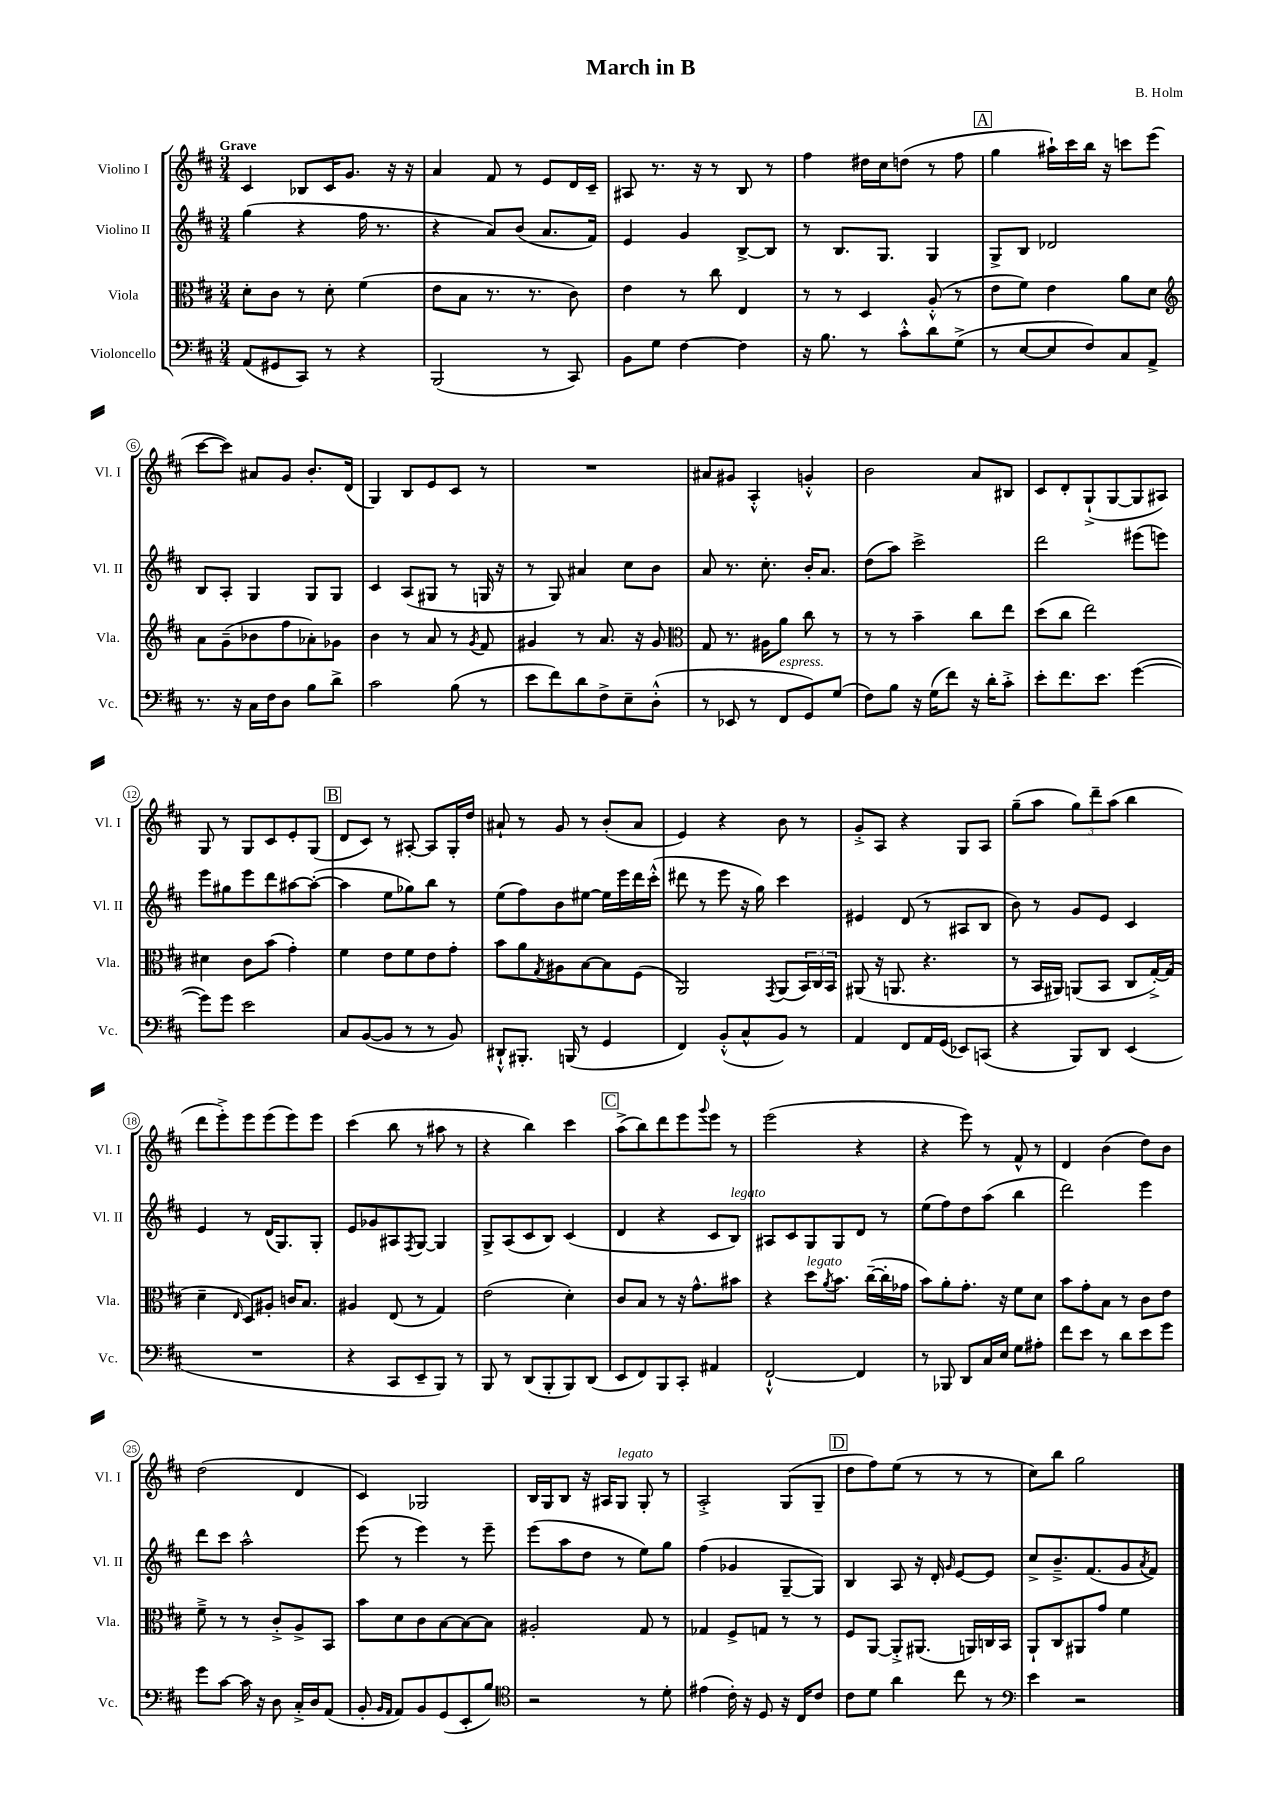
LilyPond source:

\header { title = "March in B" composer = "B. Holm" }
<<
\new StaffGroup <<
\new Staff = "s0" \with { instrumentName = "Violino I" shortInstrumentName = "Vl. I" } {
    \clef treble \key d \major \numericTimeSignature \time 3/4 \tempo "Grave"
    cis'4 bes8 cis'16 g'8. r16 r16 |
    a'4 fis'8 r8 e'8 d'16 cis'16-- |
    ais8 r8. r16 r8 b8 r8 |
    fis''4 dis''16 cis''16 d''8( r8 fis''8 |
    \mark \markup { \box "A" } g''4 ais''16-!) cis'''16 b''16 r16 c'''8 e'''8( |
    cis'''8~ cis'''8) ais'8 g'8 b'8.-. d'16( |
    g4) b8 e'8 cis'8 r8 |
    R2. |
    ais'8 gis'8 a4-.-^ g'4-.-^ |
    b'2 a'8 bis8 |
    cis'8 d'8-. g8-!->( g8~ g8 ais8) |
    g8 r8 g8 cis'8 e'8-. g8( |
    \mark \markup { \box "B" } d'8 cis'8) r8 ais8~-. ais8 g16-. d''16 |
    ais'8-! r8 g'8 r8 b'8-.( ais'8 |
    e'4) r4 b'8 r8 |
    g'8-.-> a8 r4 g8 a8 |
    g''8--( a''8 \tuplet 3/2 { g''8) d'''8-- a''8( } b''4 |
    d'''8 e'''8-.->) e'''8 e'''8( e'''8) e'''8 |
    cis'''4( b''8 r8 ais''8 r8 |
    r4 b''4) cis'''4 |
    \mark \markup { \box "C" } a''8->( b''8) d'''8 e'''8 \appoggiatura { g'''8 } e'''8 r8 |
    e'''2( r4 |
    r4 e'''8) r8 fis'8-^ r8 |
    d'4 b'4( d''8) b'8 |
    d''2( d'4 |
    cis'4) ges2 |
    b16 g16 b8 r16 ais16 g8^\markup { \italic "legato" } g8-. r8 |
    a2-.-> g8( g8-- |
    \mark \markup { \box "D" } d''8 fis''8) e''8( r8 r8 r8 |
    cis''8) b''8 g''2 \bar "|." |
}
\new Staff = "s1" \with { instrumentName = "Violino II" shortInstrumentName = "Vl. II" } {
    \clef treble \key d \major \numericTimeSignature \time 3/4
    g''4( r4 fis''16 r8. |
    r4 a'8) b'8( a'8. fis'16) |
    e'4 g'4 b8~-> b8 |
    r8 b8. g8. g4 |
    \mark \markup { \box "A" } g8-> b8 des'2 |
    b8 a8-. g4 g8 g8 |
    cis'4 a8( gis8 r8 g16 r16 |
    r8 g8) ais'4 cis''8 b'8 |
    a'8 r8. cis''8.-. b'16-. a'8. |
    d''8( a''8) cis'''2-> |
    d'''2 eis'''8( e'''8) |
    e'''8 gis''8 e'''8 d'''8 ais''8~ ais''8~-.( |
    \mark \markup { \box "B" } ais''4 e''8 ges''8) b''8 r8 |
    e''8( fis''8) b'8 eis''8~ eis''16 e'''16 d'''16 cis'''16-.-^( |
    dis'''8 r8 e'''8 r16 g''16) cis'''4 |
    eis'4 d'8( r8 ais8 b8 |
    b'8) r8 g'8 e'8 cis'4 |
    e'4 r8 d'16( g8.) g8-. |
    e'8 ges'8 ais8 \acciaccatura { fis8 } g8~ g4 |
    g8-> a8( cis'8 b8) cis'4( |
    \mark \markup { \box "C" } d'4 r4 cis'8 b8^\markup { \italic "legato" }) |
    ais8 cis'8 g8 g8 d'8 r8 |
    e''8( fis''8) d''8 a''8( b''4 |
    d'''2) e'''4 |
    d'''8 cis'''8 a''2-^ |
    e'''8( r8 e'''4) r8 e'''8-- |
    e'''8( a''8 d''8 r8 e''8) g''8 |
    fis''4( ges'4 g8~-- g8) |
    \mark \markup { \box "D" } b4 a8 r16 d'16-. \grace { g'16 } e'8~ e'8 |
    cis''8-> b'8.---> fis'8.( g'8 \acciaccatura { a'8 } fis'8) \bar "|." |
}
\new Staff = "s2" \with { instrumentName = "Viola" shortInstrumentName = "Vla." } {
    \clef alto \key d \major \numericTimeSignature \time 3/4
    d'8-. cis'8 r8 d'8-. fis'4( |
    e'8 b8 r8. r8. cis'8) |
    e'4 r8 cis''8 e4 |
    r8 r8 d4 a8-.-^( r8 |
    \mark \markup { \box "A" } e'8 fis'8) e'4 a'8 d'8 |
    \clef treble a'8 g'8--( bes'8 fis''8 aes'8-.) ges'8 |
    b'4 r8 a'8 r8 \acciaccatura { g'8 } fis'8 |
    gis'4 r8 a'8. r16 gis'8 |
    \clef alto g8 r8. ais16 a'8 cis''8 r8 |
    r8 r8 b'4-- cis''8 e''8 |
    d''8( cis''8 e''2) |
    dis'4 cis'8 b'8( g'4-.) |
    \mark \markup { \box "B" } fis'4 e'8 fis'8 e'8 g'8-. |
    b'8 a'8 \acciaccatura { g8 } ais8 b8~ b8 fis8( |
    a,2) \acciaccatura { g,8 } a,8( \tuplet 3/2 { b,16) cis16 b,16 } |
    ais,8( r16 a,8. r4. |
    r8 b,16 ais,16) a,8( b,8 cis8 g16~-.->) g16( |
    d'4-- \grace { e16 } d8) ais8-. c'16 b8. |
    ais4 e8( r8 g4) |
    e'2( d'4-.) |
    \mark \markup { \box "C" } cis'8 b8 r8 r16 g'8.-^ bis'8 |
    r4 d''8^\markup { \italic "legato" } \acciaccatura { a'8 } b'8. cis''16~--( cis''16-. ges'16 |
    b'8) a'8-. g'8.-. r16 fis'8 d'8 |
    b'8 g'8-. b8 r8 cis'8 e'8 |
    fis'8---> r8 r8 cis'8-.-> a8-> b,8 |
    b'8 d'8 cis'8 b8~ b8~ b8 |
    ais2-. g8 r8 |
    ges4 fis8-> g8 r8 r8 |
    \mark \markup { \box "D" } fis8 a,8~ a,8-.-> ais,8.( a,16) c16 b,16 |
    a,8-! cis8 ais,8 g'8 fis'4 \bar "|." |
}
\new Staff = "s3" \with { instrumentName = "Violoncello" shortInstrumentName = "Vc." } {
    \clef bass \key d \major \numericTimeSignature \time 3/4
    a,8( gis,8 cis,8) r8 r4 |
    b,,2( r8 cis,8) |
    b,8 g8 fis4~ fis4 |
    r16 b8. r8 cis'8-.-^ d'8 g8->( |
    \mark \markup { \box "A" } r8 e8~ e8 fis8) cis8 a,8-> |
    r8. r16 cis16 fis16 d8 b8 d'8-> |
    cis'2 b8( r8 |
    e'8 fis'8) d'8 fis8-> e8-- d8-.-^( |
    r8 ees,8 r8 fis,8^\markup { \italic "espress." } g,8) g8( |
    fis8) b8 r16 g16( fis'8) r16 d'16-. cis'8-.-> |
    e'8-. fis'8. e'8. g'4~( |
    g'8) g'8 e'2 |
    \mark \markup { \box "B" } cis8 b,8~( b,8 r8 r8 b,8) |
    dis,8-!-^ bis,,8.-. b,,16( r8 g,4 |
    fis,4) b,8-.-^( cis8-^ b,8) r8 |
    a,4 fis,8 a,16 g,16( ees,8) c,8( |
    r4 b,,8) d,8 e,4( |
    R2. |
    r4 cis,8 e,8-- b,,8) r8 |
    b,,8 r8 d,8( b,,8-. b,,8) d,8( |
    \mark \markup { \box "C" } e,8 fis,8) b,,8 cis,8-. ais,4 |
    fis,2~-!-^ fis,4 |
    r8 bes,,8 d,8 cis16 e16 g8 ais8-. |
    fis'8 e'8 r8 d'8 e'8 g'8 |
    g'8 cis'8~ cis'16 r16 d8 cis16-.-> d16 a,8( |
    b,8-. \grace { b,16 a,16 } a,8) b,8 g,8( e,8-. b8) |
    \clef tenor r2 r8 d'8-. |
    eis'4( cis'16-.) r16 d8 r16 cis16 cis'8 |
    \mark \markup { \box "D" } cis'8 d'8 a'4 cis''8 r8 |
    \clef bass e'4 r2 \bar "|." |
}
>>
>>
\layout { \context { \Score \override BarNumber.stencil = #(make-stencil-circler 0.1 0.3 ly:text-interface::print) } }
